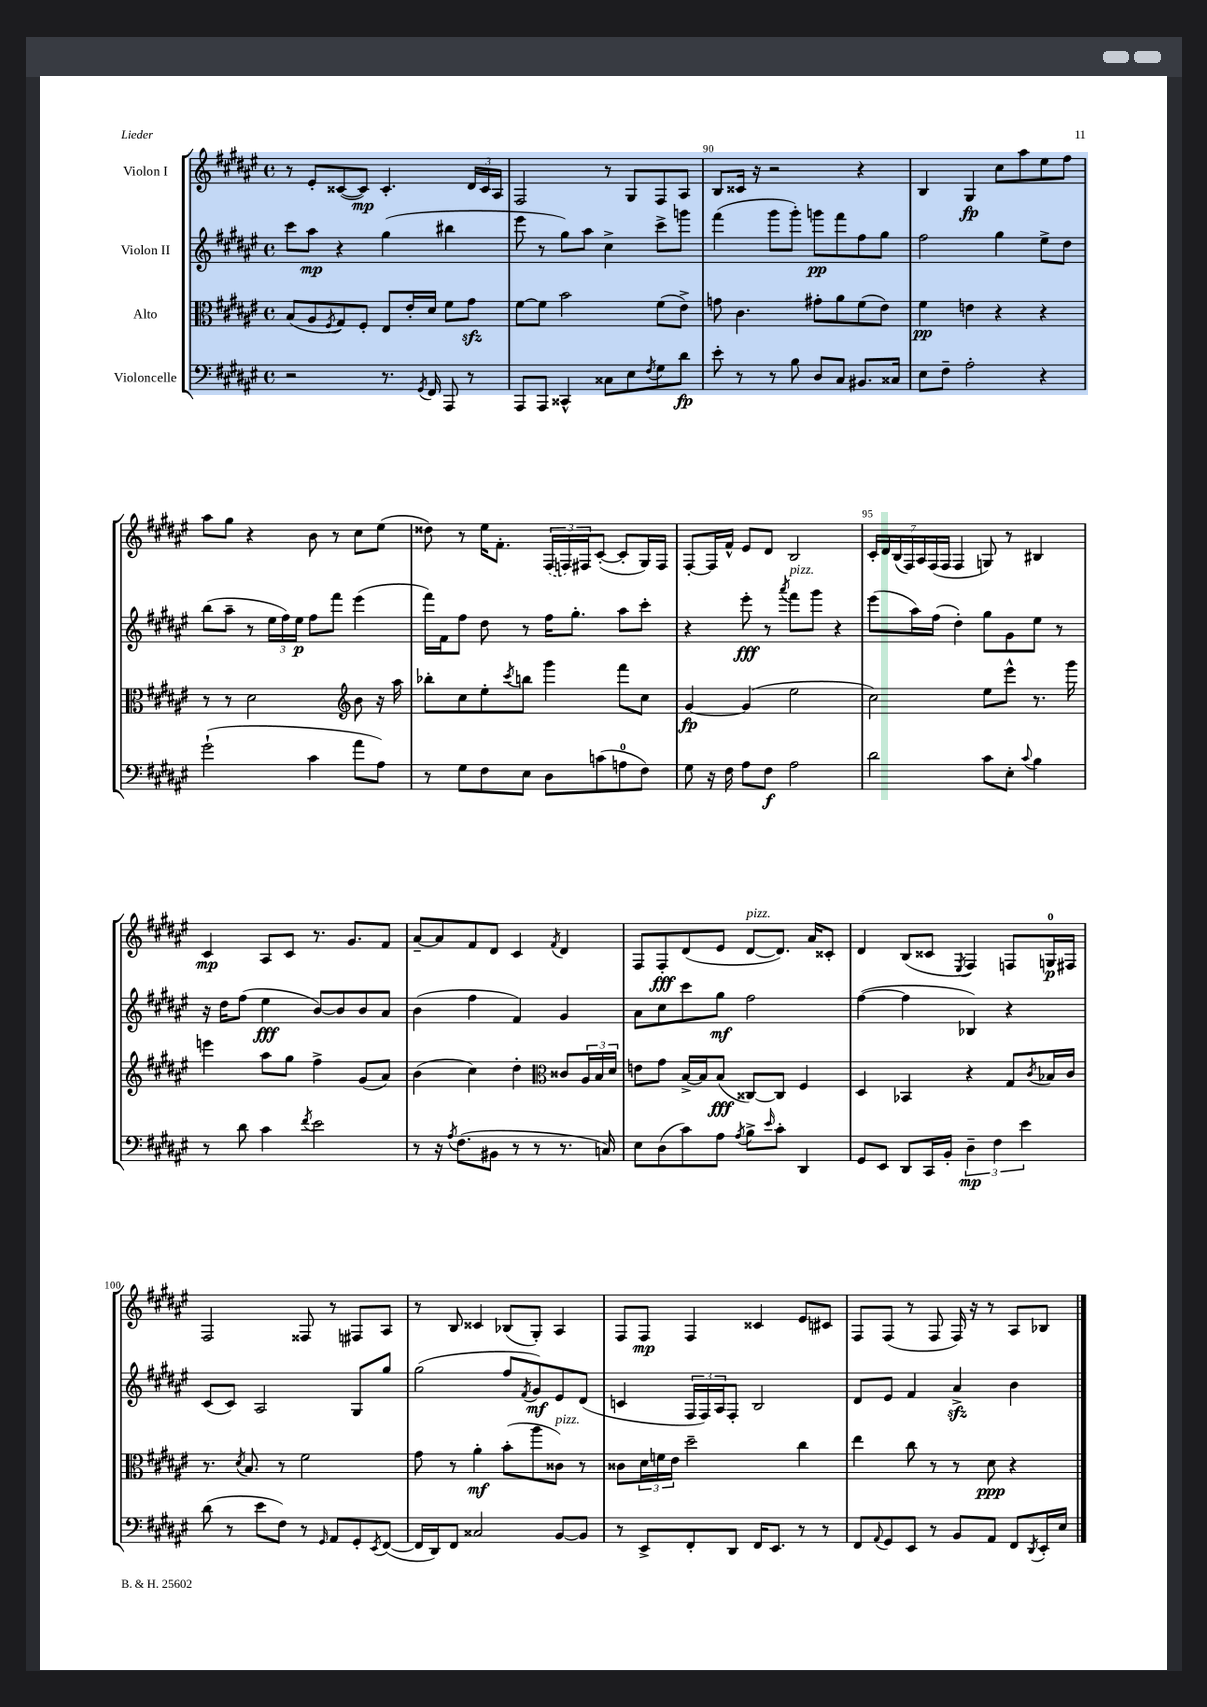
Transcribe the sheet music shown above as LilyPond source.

<<
\new StaffGroup <<
\new Staff = "s0" \with { instrumentName = "Violon I" } {
    \clef treble \key fis \major \defaultTimeSignature \time 4/4
    r8 eis'8-. cisis'8~( cisis'8\mp) cisis'4.-. \tuplet 3/2 { dis'16 cisis'16 ais16 } |
    fis2 r8 gis8 fis8 ais8 |
    b8 cisis'16 r16 r2 r4 |
    b4 gis4\fp cis''8 ais''8 eis''8 fis''8 |
    ais''8 gis''8 r4 b'8 r8 cis''8 eis''8( |
    disis''8) r8 eis''16 fis'8.-. \tuplet 3/2 { \once \slurDashed fis16( f16) fis16 } cis'8~-.( cis'8-. gis16) fis16 |
    fis8~-. fis16 fis'16-^ eis'8 dis'8 b2 |
    \tuplet 7/4 { cis'16-. dis'16 b16( fis16) ais16 fis16( fis16 } fis4 g8) r8 bis4 |
    cis'4\mp ais8 cis'8 r8. gis'8. fis'8 |
    ais'8~-- ais'8 fis'8 dis'8 cis'4 \acciaccatura { fis'8 } dis'4 |
    fis8 fis8-.\fff dis'8( eis'8 dis'8~^\markup { \italic "pizz." } dis'8.) ais'16 cisis'8-. |
    dis'4 b8( cisis'8 \acciaccatura { eis8 } fis4) f8 g16-0\p fis16 |
    fis2 fisis8 r8 fis8 ais8 |
    r8 b8 cisis'4 bes8( gis8-.) ais4 |
    fis8 fis8\mp fis4 cisis'4 eis'8 cis'8 |
    fis8 fis8( r8 fis8 fis16) r16 r8 ais8 bes8 \bar "|." |
}
\new Staff = "s1" \with { instrumentName = "Violon II" } {
    \clef treble \key fis \major \defaultTimeSignature \time 4/4
    cis'''8 ais''8\mp r4 gis''4( bis''4 |
    eis'''8 r8 gis''8) ais''8 cis''4-> cis'''8-> g'''8 |
    fis'''4( gis'''8 gis'''8-.) g'''8\pp fis'''8 fis''8 gis''8 |
    fis''2 gis''4 eis''8-> dis''8 |
    b''8( ais''8-- r8 \tuplet 3/2 { eis''16 fis''16) eis''16\p } fis''8 fis'''8 eis'''4( |
    fis'''16) fis'16 fis''8 dis''8 r8 fis''16 gis''8.-. ais''8 cis'''8-. |
    r4 eis'''8-.\fff r8 \acciaccatura { ais'''8 } fis'''8^\markup { \italic "pizz." } gis'''8 r4 |
    eis'''8( ais''16) fis''16( dis''4-.) gis''8 gis'8 eis''8 r8 |
    r16 dis''16 fis''8( eis''4\fff b'8~) b'8 b'8 ais'8 |
    b'4( fis''4 fis'4) gis'4 |
    ais'8 cis''8 cis'''8 gis''8\mf fis''2 |
    fis''4~( fis''4 bes4) r4 |
    cis'8( cis'8) ais2 gis8 gis''8 |
    gis''2( fis''8 \acciaccatura { fis'8 } gis'8\mf) eis'8 dis'8( |
    c'4 \tuplet 3/2 { fis16 fis16) ais16 } fis8-. b2 |
    dis'8 eis'8 fis'4 ais'4->\sfz b'4 \bar "|." |
}
\new Staff = "s2" \with { instrumentName = "Alto" } {
    \clef alto \key fis \major \defaultTimeSignature \time 4/4
    b8( ais8 \acciaccatura { fis8 } gis8) fis8-. eis8 eis'16-. dis'16 fis'8 gis'8\sfz |
    fis'8~ fis'8 b'2 fis'8( eis'8->) |
    g'8 cis'4. gis'8-. ais'8 fis'8( eis'8) |
    fis'4\pp e'4 r4 r4 |
    r8 r8 dis'2 \clef treble b'8 r16 ais''16 |
    bes''8-. cis''8 eis''8-. \acciaccatura { cis'''8 } b''8 gis'''4 fis'''8 cis''8 |
    gis'4~\fp gis'4( eis''2 |
    cis''2) eis''8 eis'''8-^ r8. gis'''16 |
    e'''4 ais''8 gis''8 fis''4-> gis'8( ais'8) |
    b'4( cis''4) dis''4-. \clef alto cisis'8 \tuplet 3/2 { ais16 b16 dis'16 } |
    e'8 gis'8 b16~-> b16 b8\fff( cisis8~) cisis8 fis4 |
    dis4 bes,4 r4 gis8 \acciaccatura { cis'8 } bes16 cis'16 |
    r8. \acciaccatura { dis'8 } b8. r8 fis'2 |
    gis'8 r8 ais'4-.\mf b'8-.( ais''8 cisis'8^\markup { \italic "pizz." }) r8 |
    cisis'8 \tuplet 3/2 { dis'16 f'16 eis'16 } dis''2-- cis''4 |
    eis''4 cis''8 r8 r8 dis'8\ppp r4 \bar "|." |
}
\new Staff = "s3" \with { instrumentName = "Violoncelle" } {
    \clef bass \key fis \major \defaultTimeSignature \time 4/4
    r2 r8. \acciaccatura { gis,8 } fis,16 ais,,8 r8 |
    ais,,8 ais,,8 cisis,4-^ cisis8 eis8 \acciaccatura { fis8 } gis8 dis'8\fp |
    eis'8-. r8 r8 b8 dis8 cis8 bis,8. cisis16 |
    eis8 fis8-- ais2-. r4 |
    gis'2-!( cis'4 ais'8 ais8) |
    r8 gis8 fis8 eis8 dis8 c'8( a8-0 fis8) |
    gis8 r16 fis16 ais8 fis8\f ais2 |
    dis'2 cis'8 eis8-. \appoggiatura { cis'8 } b4 |
    r8 dis'8 cis'4 \acciaccatura { fis'8 } eis'2 |
    r8 r16 \acciaccatura { ais8 } fis8.( bis,8 r8 r8 r8. c16) |
    eis8 dis8( cis'8) ais8 \acciaccatura { ais8 } b8-> \grace { eis'16 } cis'8-. dis,4 |
    gis,8 eis,8 dis,8 cis,16 b,16-. \tuplet 3/2 { dis4--\mp fis4 eis'4 } |
    dis'8( r8 eis'8 fis8) r8 \grace { gis,16 } ais,8 gis,8-. \acciaccatura { eis,8 } fis,8~( |
    fis,16 dis,16) fis,8 cisis2 b,8~ b,8 |
    r8 eis,8-> fis,8-. dis,8 fis,16 eis,8. r8 r8 |
    fis,8 \appoggiatura { ais,8 } gis,8 eis,8 r8 b,8 ais,8 fis,8 \acciaccatura { dis,8 } eis,16-. eis16 \bar "|." |
}
>>
>>
\layout { \context { \Score currentBarNumber = #88 \override BarNumber.break-visibility = ##(#f #t #t) barNumberVisibility = #(every-nth-bar-number-visible 5) } }
